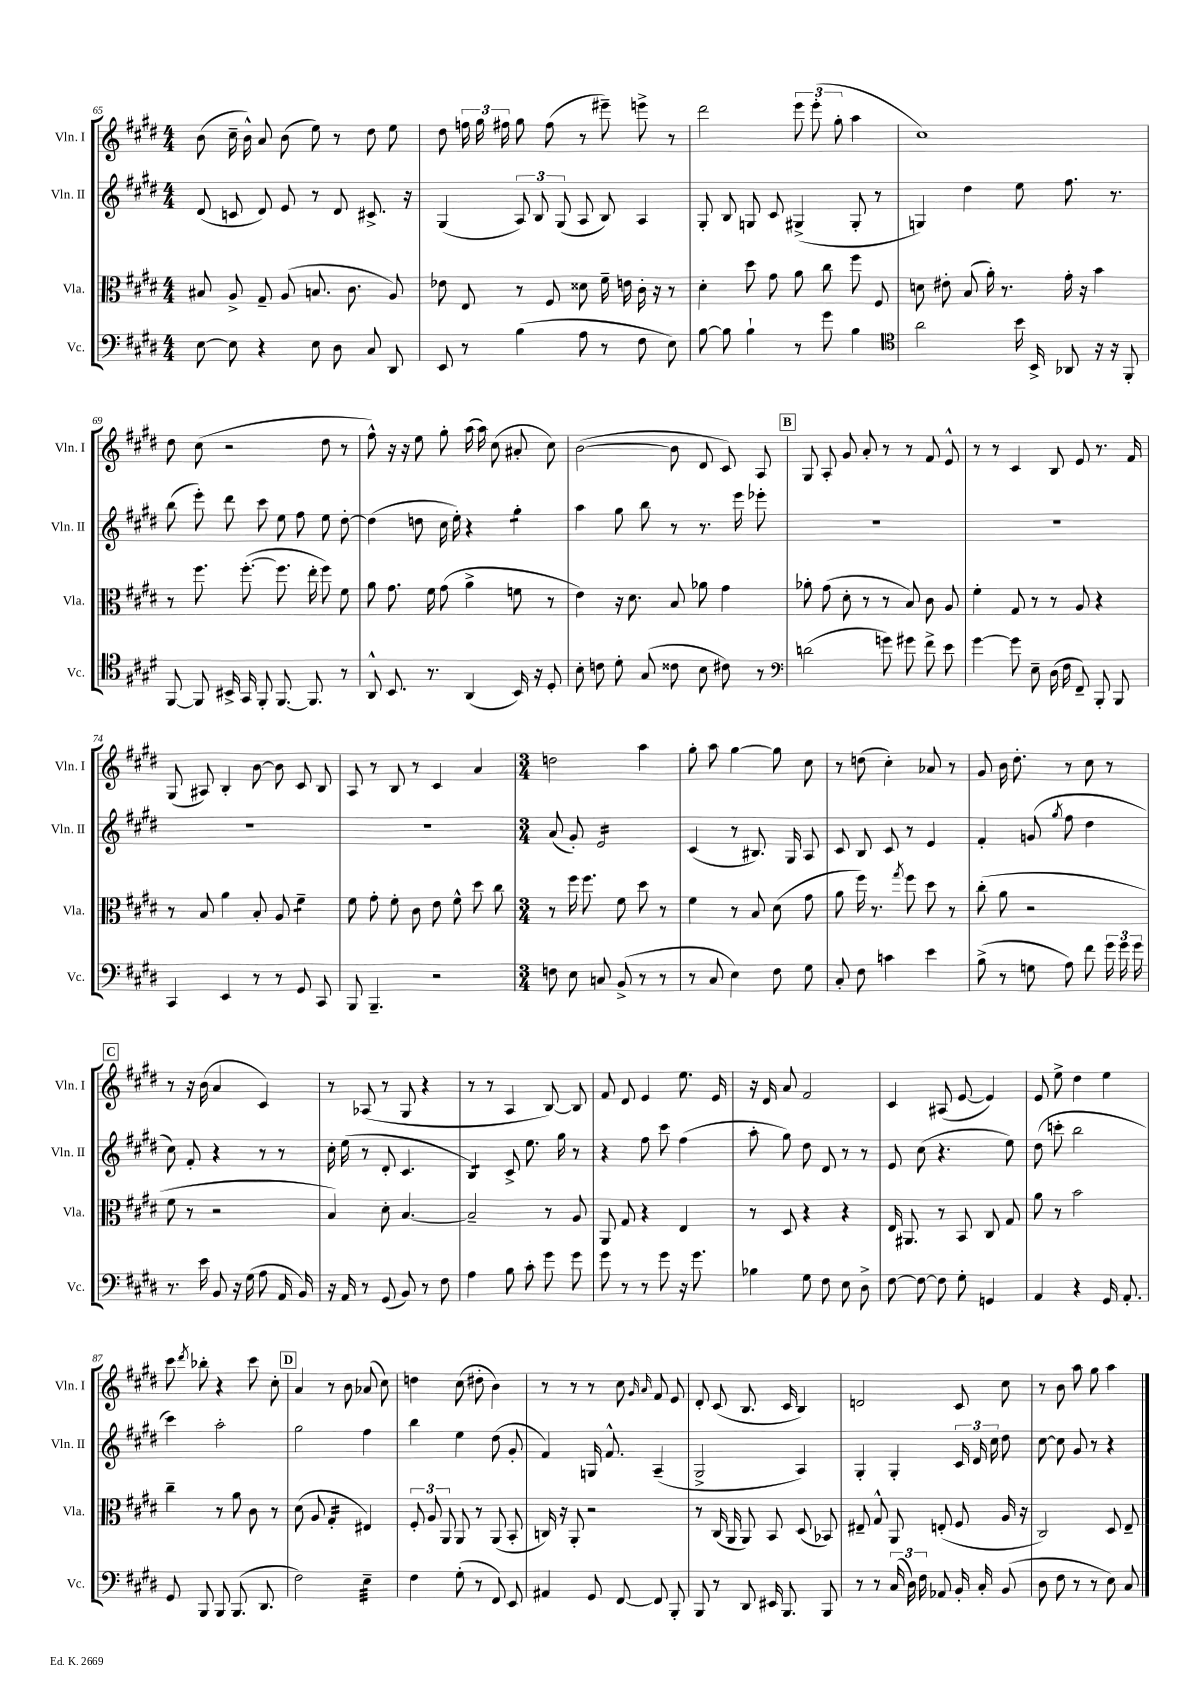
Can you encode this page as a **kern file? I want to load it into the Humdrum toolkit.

**kern	**kern	**kern	**kern
*staff4	*staff3	*staff2	*staff1
*clefF4	*clefC3	*clefG2	*clefG2
*k[f#c#g#d#]	*k[f#c#g#d#]	*k[f#c#g#d#]	*k[f#c#g#d#]
*M4/4	*M4/4	*M4/4	*M4/4
[8E	8B#	(8d#	(8b
8E]	8A^	8c	16cc#~
.	.	.	16b^^)
4r	8G#~	8d#)	8a
.	(8A	8e	(8b
8E	8.B	8r	8ee)
8D#	.	8d#	8r
.	8.c#	.	.
8C#	.	8.c#^	8dd#
8DD#	8A)	.	8ee
.	.	16r	.
=	=	=	=
8EE	8e-	(4G#	8dd#
8r	8E	.	24ff
.	.	.	24gg#
.	.	.	24ff#
(4B	8r	12A)	8gg#
.	.	12B	.
.	8F#	.	(8ff#
.	.	(12G#	.
8A	8d##	8A	8r
8r	16f#~	8B)	8eee#~)
.	16e	.	.
8F#	16c#'	4A	8eee^
.	16r	.	.
8E)	8r	.	8r
=	=	=	=
[8B	4d#'	8G#'	2ddd#
8B]	.	8B	.
4B`	8dd#	8G	.
.	8g#	8c#	.
8r	8a	(4G#^	12eee
.	.	.	(12eee'
8g#	8cc#	.	.
.	.	.	12gg#'
4B	8ff#	8G#'	4aa
.	8F#	8r	.
=	=	=	=
*clefC4	*	*	*
2a	8d	4G)	1cc#)
.	8e#'	.	.
.	(8B	4dd#	.
.	16a')	.	.
.	8.r	.	.
16b	.	8ee	.
16BB^	.	.	.
8AA-	16g#'	8.ff#	.
.	16r	.	.
16r	4b	.	.
16r	.	8.r	.
8FF#'	.	.	.
=	=	=	=
[8FF#	8r	(8bb	8dd#
8FF#]	8.ff#	8eee')	(8cc#
16BB#^	.	8ddd#	2r
16GG#	([8.ff#'	.	.
8FF#'	.	8ccc#	.
[8.FF#	8.ff#]	8ee	.
.	.	8ff#	.
8.FF#]	16ee'	.	.
.	8ff#)	8ee	8dd#
8r	8f#	[8dd#'	8r
=	=	=	=
8AA^^	8a	(4dd#]	8ff#^^)
8.BB	8.g#	.	16r
.	.	.	16r
.	.	8dd	8ee
8.r	16f#	.	.
.	(8g#	16cc#	8gg#'
.	.	16ee')	.
(4AA	4a^	4r	(16aa
.	.	.	16aa)
.	.	.	(8cc#
16BB)	8f	4gg#'	8a#'
16r	.	.	.
8D#'	8r	.	8cc#)
=	=	=	=
8B'	4e)	4aa	([2b
8c	.	.	.
8d#'	16r	8gg#	.
.	8.d#	.	.
(8G#	.	8bb	.
8c##	8B	8r	8b]
8B	8a-	8.r	8d#
8c#)	4g#	.	8c#)
.	.	16eee	.
8r	.	8eee-'	8A
=	=	=	=
*clefF4	*	*	*
(2d	8a-'	1r	8G#
.	(8g#	.	8A'
.	8d#'	.	8g#
.	8r	.	8a'
8g)	8r	.	8r
8g#	8B)	.	8r
8f#^	8c#	.	8f#
8e	8A	.	8e^^
=	=	=	=
[4g#	4f#'	1r	8r
.	.	.	8r
8g#]	8G#	.	4c#
8E~	8r	.	.
(16D#	8r	.	8B
16F#	.	.	.
8FF#~)	8A	.	8e
8BBB'	4r	.	8.r
8BBB	.	.	.
.	.	.	16f#
=	=	=	=
4CC#	8r	1r	(8G#
.	8B	.	8A#)
4EE	4a	.	4B'
8r	8B'	.	[8b
8r	8A	.	8b]
8GG#	4f#~	.	8c#
8CC#	.	.	8B
=	=	=	=
8BBB	8f#	1r	8A
4.BBB~	8g#'	.	8r
.	8f#'	.	8B
.	8c#	.	8r
2r	8e	.	4c#
.	8f#^^	.	.
.	8dd#	.	4a
.	8cc#	.	.
=	=	=	=
*M3/4	*M3/4	*M3/4	*M3/4
8F	8r	(8a	2dd
8E	16ff#	8g#')	.
.	8.ff#	.	.
8C	.	2e	.
(8BB^	8f#	.	.
8r	8dd#	.	4aa
8r	8r	.	.
=	=	=	=
8r	4f#	(4c#	8gg#'
8C#	.	.	8aa
4E)	8r	8r	[4gg#
.	8B	8.B#)	.
8F#	(8d#	.	8gg#]
.	.	16G#	.
8G#	8g#	8A	8cc#
=	=	=	=
8C#'	8a	8c#	8r
8F#	16ff#)	8B	(8dd
.	8.r	.	.
4c	.	8c#	4cc#')
.	8qgg#	.	.
.	8ff#	8r	.
4e	8dd#	4e	8a-
.	8r	.	8r
=	=	=	=
(8B^	(8cc#'	4f#'	8g#
8r	8a	.	16b
.	.	.	8.dd#'
8G	2r	(8g	.
.	.	8qgg#	.
8A)	.	8ff#	8r
8f#	.	4dd#	8cc#
24g#	.	.	8r
24g#	.	.	.
24g#	.	.	.
=	=	=	=
8.r	8f#	8cc#)	8r
.	8r	8f#'	16r
16e	.	.	(16b
8BB	2r	4r	4a
16r	.	.	.
(16G#	.	.	.
8A	.	8r	4c#)
16AA	.	8r	.
16BB)	.	.	.
=	=	=	=
16r	4B)	16cc#'	8r
16AA	.	(16ee	.
8r	.	8r	(8A-
(8GG#	8d#'	8d#'	8r
8BB)	[4.B	4.c#	8G#
8r	.	.	4r
8F#	.	.	.
=	=	=	=
4A	2B~]	4B)	8r
.	.	.	8r
8B	.	8c#^	4A
8c#'	.	8.ee	.
8g#	8r	.	[8B)
.	.	16gg#	.
8g#	8A	8r	8B]
=	=	=	=
8g#	8AA	4r	8f#
8r	8G#	.	8d#
8r	4r	8ff#	4e
8g#	.	8ccc#	.
16r	4E	(4ff#	8.ee
8.g#	.	.	.
.	.	.	16e
=	=	=	=
4B-	8r	8aa'	16r
.	.	.	16d#
.	8D#	8gg#)	8a
8G#	4r	8dd#	2f#
8F#	.	8d#	.
8E	4r	8r	.
8D#^	.	8r	.
=	=	=	=
[8F#	16E	8e	4c#
.	8.AA#	.	.
8F#_	.	(8cc#	.
8F#]	8r	4.r	(8A#
8G#'	8BB	.	[8e
4GG	8C#	.	4e])
.	8G#	8ee)	.
=	=	=	=
4AA	8a	(8dd#	8e
.	8r	8ccc'	8ee^
4r	2b	2bb	4dd#
16GG#	.	.	4ee
8.AA'	.	.	.
=	=	=	=
8GG#	4cc#~	4ccc#)	8ccc#
.	.	.	8qddd#
8BBB	.	.	8bb-'
8BBB	8r	2aa'	4r
(8.BBB	8a	.	.
.	8c#	.	8ccc#
8.DD#	.	.	.
.	8r	.	8cc#'
=	=	=	=
2F#)	(8d#	2gg#	4a
.	8A	.	.
.	4G#'	.	8r
.	.	.	8b
4E~	4E#)	4ff#	(8a-
.	.	.	8cc#)
=	=	=	=
4F#	12F#'	4bb	4dd
.	12A	.	.
.	12AA	.	.
(8G#'	8AA	4ee	(8cc#
8r	8r	.	8dd#'
8FF#)	(8AA	(8dd#	4b)
8EE	8BB'	8g#'	.
=	=	=	=
4AA#	16C)	4f#)	8r
.	16r	.	.
.	8AA'	.	8r
8GG#	2r	16G	8r
.	.	8.f#^^	.
[8FF#	.	.	8cc#
.	.	.	16qqg#
.	.	.	16qqa
8FF#]	.	(4A~	8f#
8BBB'	.	.	8e
=	=	=	=
8BBB	8r	2G#^	8d#'
8r	(16C#	.	(8c#
.	16AA	.	.
8DD#	8AA)	.	8.B
16EE#	8BB	.	.
8.BBB	.	.	16c#
.	(8D#	4A)	4B)
8BBB	8BB-)	.	.
=	=	=	=
8r	8E#~	4G#'	2d
8r	8G#^^	.	.
(24C#	8AA	4G#'	.
24D#)	.	.	.
24F#	.	.	.
8AA-	(8E'	.	.
16BB'	8F#	24c#	8c#
.	.	24d#	.
16C#'	.	.	.
.	.	24cc#	.
(8BB	16A	8dd#	8cc#
.	16r	.	.
=	=	=	=
8D#	2C#)	[8cc#	8r
8F#	.	8cc#]	8b
8r	.	8g#	8aa
8r	.	8r	8gg#
8E)	8D#	4r	4aa
8C#	8E~	.	.
==	==	==	==
*-	*-	*-	*-
